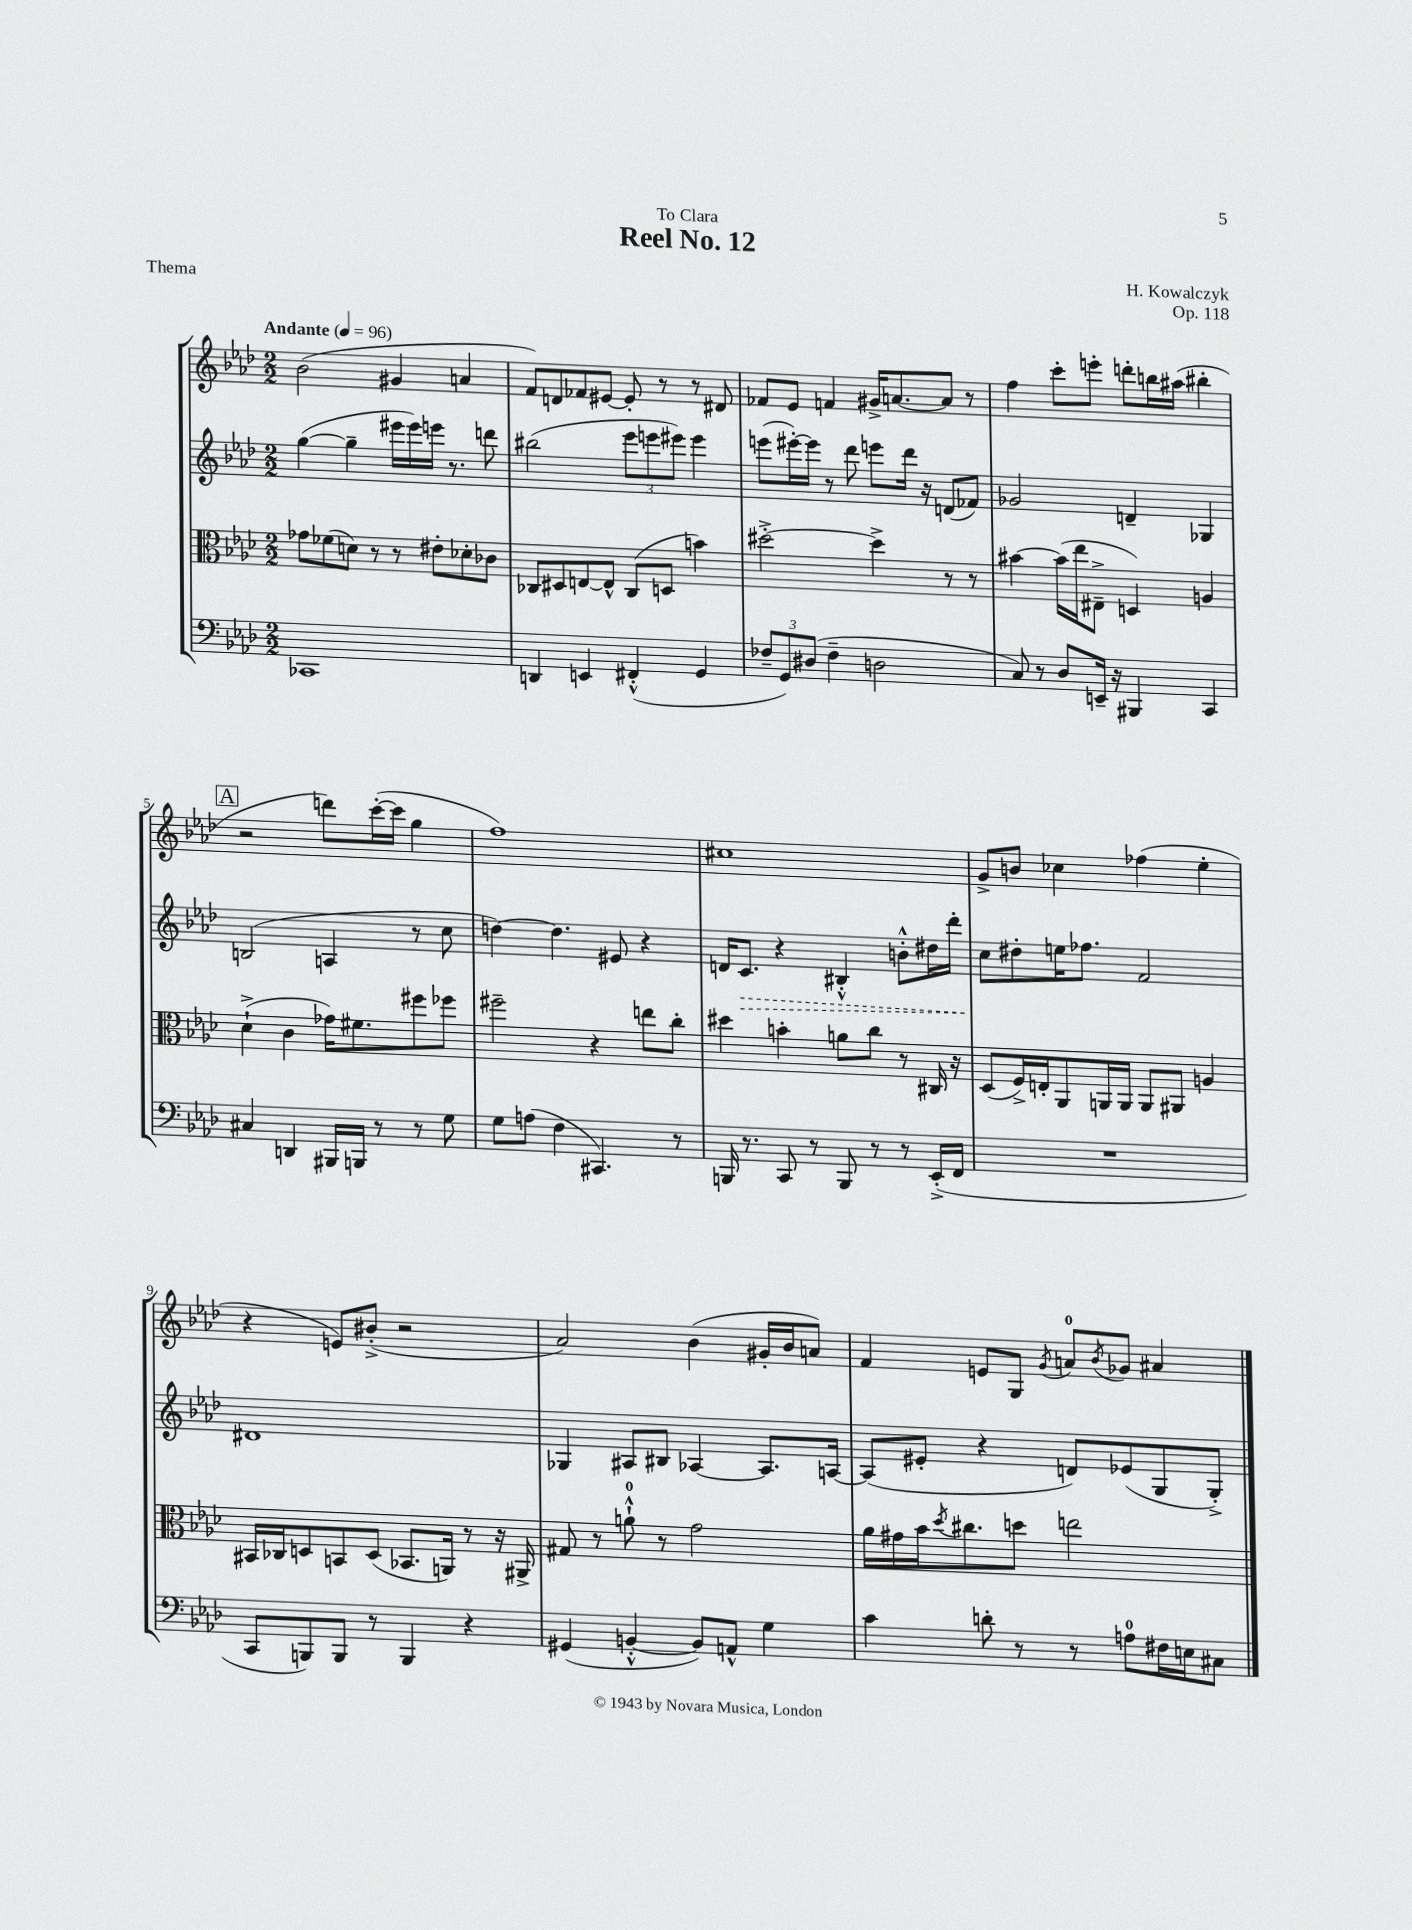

**kern	**kern	**kern	**dynam	**kern
*part4	*part3	*part2	*part2	*part1
*staff4	*staff3	*staff2	*staff2	*staff1
*clefF4	*clefC3	*clefG2	*	*clefG2
*k[b-e-a-d-]	*k[b-e-a-d-]	*k[b-e-a-d-]	*	*k[b-e-a-d-]
*M2/2	*M2/2	*M2/2	*	*M2/2
*MM96	*MM96	*MM96	*	*MM96
=1	=1	=1	=1	=1
!	!	!	!	!LO:TX:a:B:t=Andante
1CC-X	8g-X\L	([4gg\	.	(2b-\
.	(8f-X\	.	.	.
.	8dn\J)	4gg~\]	.	.
.	8r	.	.	.
.	8r	16eee#X\LL	.	4g#X/
.	.	16eee#\)	.	.
.	8e#X'\L	16eeen\JJ	.	.
.	.	8.r	.	.
.	8d-X'\	.	.	4an/
.	8c-X\J	8dddn\	.	.
=2	=2	=2	=2	=2
4DDn/	8C-X/L	(2bb#X\	.	8f/L)
.	8D#X/	.	.	8dn/
4EEn/	[8En/	.	.	8f-X/
.	8E^^/J]	.	.	[8e#X/J
(4FF#X'^^/	(8C-/L	12eee-\L	.	8e#'/]
.	.	12eeen\	.	.
.	8Dn/J	.	.	8r
.	.	12eee#X\J)	.	.
4GG/	4bn\)	4eee#\	.	8r
.	.	.	.	8d#X/
=3	=3	=3	=3	=3
12F-X~/L	[2dd#X'^\	(8eeen\L	.	8f-X/L
12GG/)	.	.	.	.
.	.	[16eee#X'\L)	.	8e-/J
(12D#X/J	.	.	.	.
.	.	16eee#\JJ]	.	.
4F-~\	.	8r	.	4fn/
.	.	8ddd-\	.	.
2Dn\	4dd#^\]	8eeen\L	.	16g#X^/KL
.	.	.	.	[8.an/
.	.	16ddd-\Jk	.	.
.	.	16r	.	.
.	8r	(8dn/L	.	8a/J]
.	8r	8f-X/J)	.	8r
=4	=4	=4	=4	=4
8C/)	[4b#X\	2g-X/	.	4ff\
8r	.	.	.	.
8D-/L	(16b#\LL]	.	.	8ccc'\L
.	16ee-\J	.	.	.
16EEn~/Jk	8E#X~^\J	.	.	8eeen'\J
16r	.	.	.	.
4BBB#X/	4Dn/)	4dn~/	.	8dddn'\L
.	.	.	.	16bbn\L
.	.	.	.	(16aa#X\JJ
4CC/	4An/	4G-X/	.	4bb#X'\
!!LO:LB:g=z
!!LO:REH:place=s1:t=A
=5	=5	=5	=5	=5
4C#X/	(4d-`^\	(2Bn/	.	2r
4DDn/	4c\	.	.	.
16BBB#X/LL	16g-X\KL)	4An/	.	8dddn\L)
16BBBn/JJ	8.f#X\	.	.	.
8r	.	.	.	([16ccc'\L
.	.	.	.	16ccc\JJ]
8r	8ff#X\	8r	.	4gg\
8G\	8ff-X\J	8cc\	.	.
=6	=6	=6	=6	=6
8G\L	2ff#X~\	[4ddn\)	.	1ff)
(8An\J	.	.	.	.
4F\	.	4.dd\]	.	.
4.CC#X/)	4r	.	.	.
.	.	8e#X/	.	.
.	8een\L	4r	.	.
8r	8cc'\J	.	.	.
=7	=7	=7	=7	=7
16BBBn/	4dd#X\	16dn/KL	.	1cc#X
!	!	!	!LO:HP:b	!
8.r	.	8.c/J	>	.
8CC/	4bn'\	4r	.	.
8r	.	.	.	.
8BBB/	8an\L	4B#X'^^/	.	.
8r	8cc\J	.	.	.
8r	8r	8bn'^^\L	.	.
(16EE-'^/LL	16C#X/	16dd#X\L	.	.
16FF/JJ	16r	16ddd-'\JJ	.	.
=8	=8	=8	=8	=8
1r	(8D-/L	8cc\L	.	8g^/L
.	16F^/L)	8dd#X'\	]	8bn/J
.	16En'/J	.	.	.
.	8AA-/	16een\K	.	4cc-X\
.	.	8.ff-X\J	.	.
.	16AAn/L	.	.	.
.	16AA/JJ	.	.	.
.	8AA/L	2f/	.	(4ff-X\
.	8AA#X/J	.	.	.
.	4An/	.	.	4ee-'\
!!LO:LB:g=z
=9	=9	=9	=9	=9
8CC/L	16BB#X/LL	1d#X	.	4r
.	16C-X/J	.	.	.
8BBBn/)	8Dn/	.	.	.
8BBB/J	8BBn/	.	.	8en/L)
8r	(8D/J	.	.	(8b#X'^/J
4BBB/	8.BB-X/L	.	.	2r
.	16AAn/Jk)	.	.	.
4r	8r	.	.	.
.	16r	.	.	.
.	16AA#X^/	.	.	.
=10	=10	=10	=10	=10
(4GG#X/	8G#X/	4G-X/	.	2a-/)
.	8r	.	.	.
[4BBn'^^/	8an`^^\	8A#X/L	.	.
.	8r	8B#X/J	.	.
8BB/L])	2g\	[4A-X/	.	(4b-\
8AAn^^/J	.	.	.	.
4G\	.	8.A-/L]	.	16g#X'/LL
.	.	.	.	16b-/J
.	.	.	.	8an/J)
.	.	[16An/Jk	.	.
=11	=11	=11	=11	=11
4c\	16a-\LL	(8A/L]	.	4f/
.	16g#X\	.	.	.
.	16b-\J	8e#X'/J	.	.
.	8qdd-/	.	.	.
.	8.cc#X\	.	.	.
8dn'\	.	4r	.	8en/L
8r	8ddn\J	.	.	8G/J
.	.	.	.	8qg/
8r	2een\	8dn/L)	.	8an/L
.	.	.	.	8qb-/
8An\L	.	(8e-X/	.	8g-X/J
16F#X\L	.	8G/	.	4a#X/
16En\J	.	.	.	.
8C#X\J	.	8G'^/J)	.	.
==	==	==	==	==
*-	*-	*-	*-	*-
